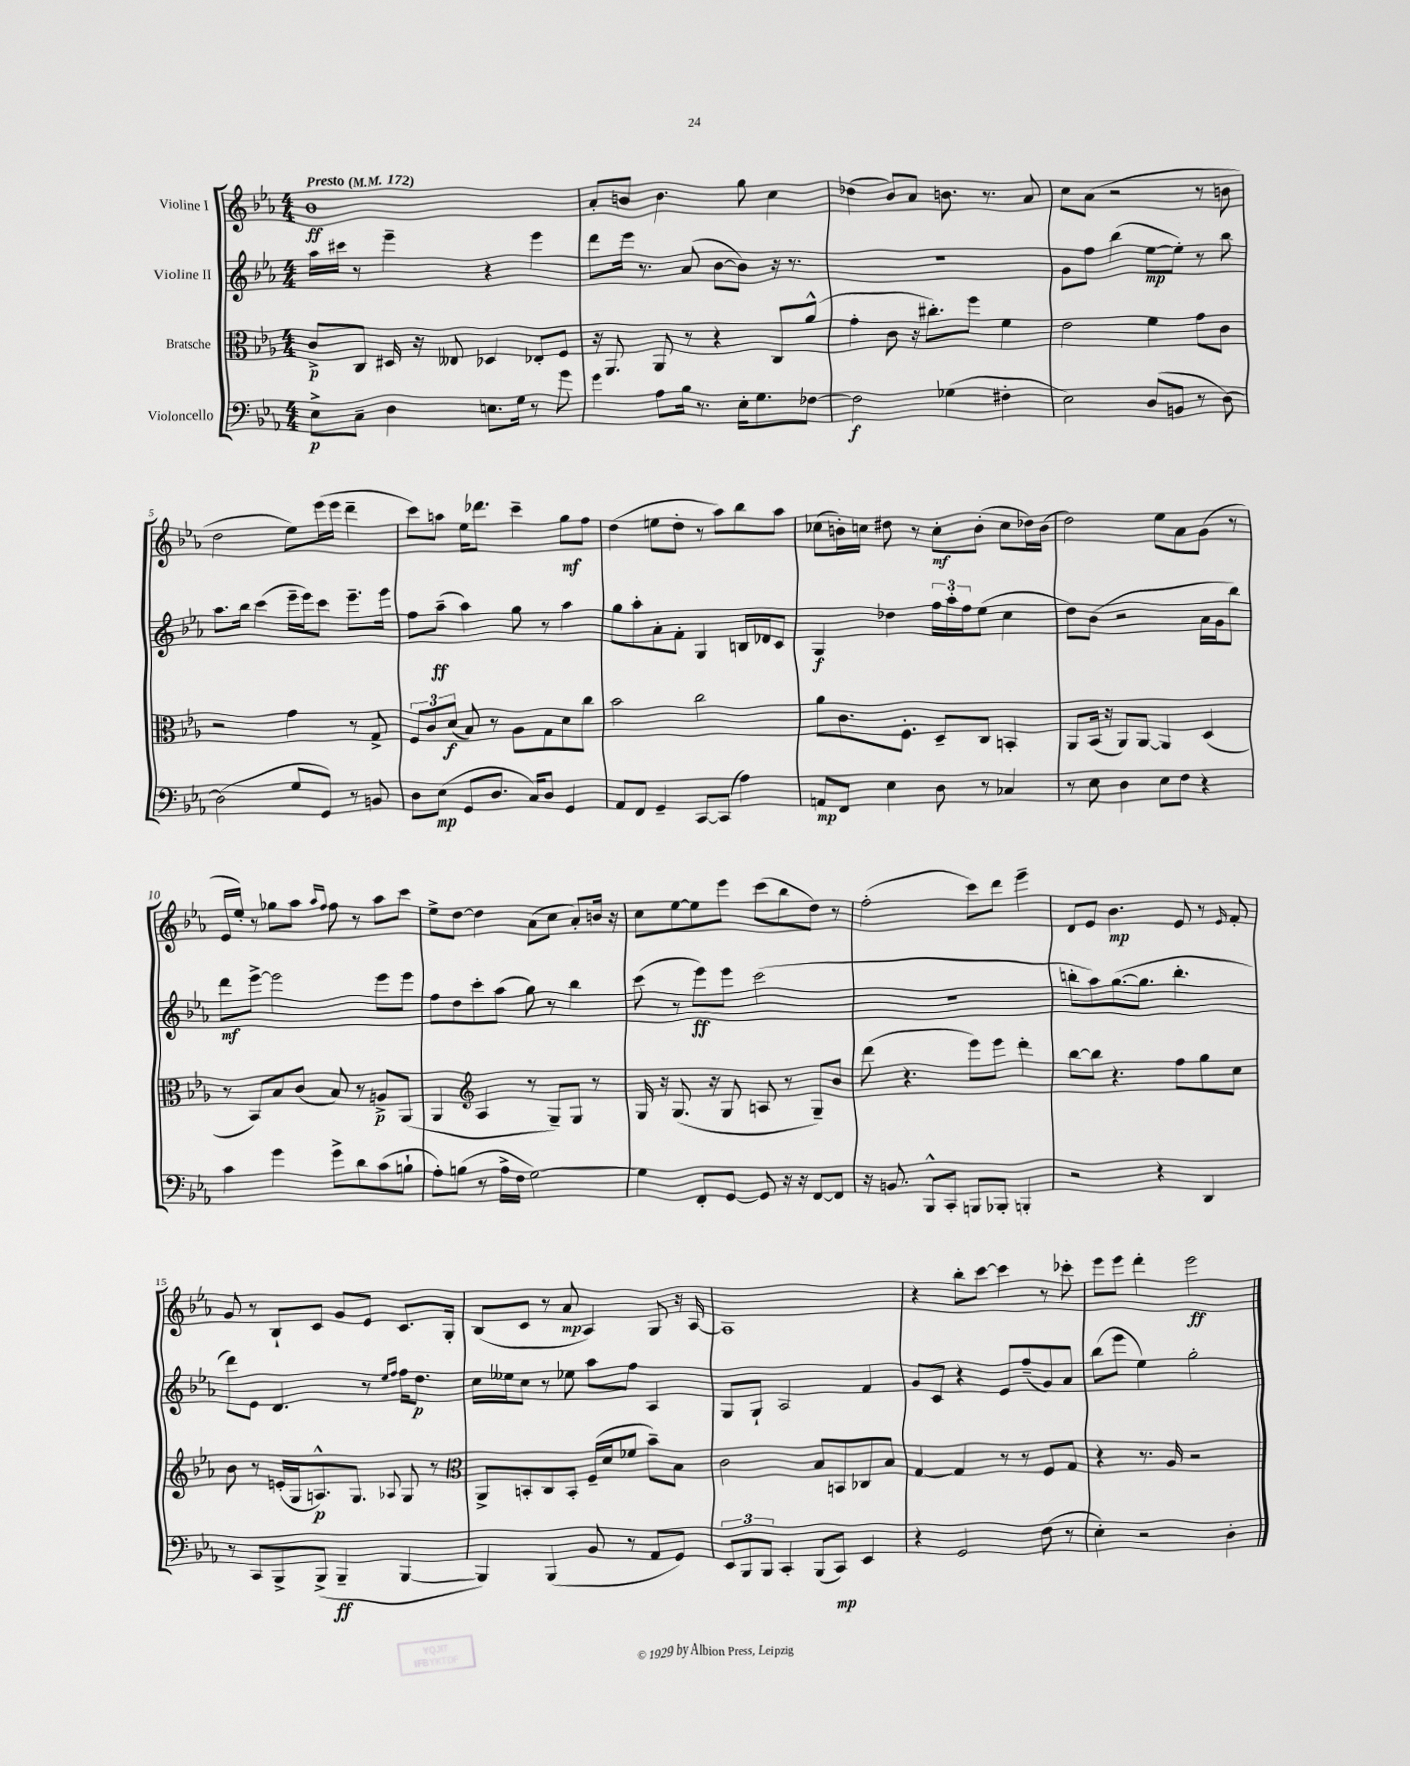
<<
\new StaffGroup <<
\new Staff = "s0" \with { instrumentName = "Violine I" } {
    \clef treble \key ees \major \numericTimeSignature \time 4/4 \tempo "Presto" 4 = 172
    bes'1\ff |
    aes'8-. b'8 b'4. g''8 c''4 |
    des''4( bes'8) aes'8 b'8. r8. aes'8 |
    c''8 aes'8( r2 r8 b'8 |
    d''2 ees''8) ees'''16( ees'''16 d'''4-- |
    c'''8) a''8 ees''16 des'''8. c'''4-- g''8\mf f''8 |
    d''4( e''8 d''8-. r8 aes''8) bes''8 aes''8 |
    ces''8( b'16-.) c''16 dis''8 r8 c''8-.\mf b'8-.( c''8 des''16) b'16( |
    d''2) ees''8 aes'8 g'8( r8 |
    ees'16 ees''16-.) r8 ges''8 aes''8 \grace { aes''16 f''16 } f''8 r8 aes''8 c'''8 |
    ees''8-> d''8~ d''4 aes'8( c''8 aes'8-.) b'16 r16 |
    c''8 ees''8~ ees''8 ees'''8 c'''8( bes''8 d''8) r8 |
    f''2-.( c'''8) d'''8 ees'''4-- |
    d'8 ees'8 bes'4.\mp ees'8 r8 \grace { ees'16 } f'8-. |
    g'8 r8 bes8-! c'8 g'8 ees'8 c'8. g16-. |
    bes8( c'8 r8 aes'8\mp aes4) g8 r16 aes16~ |
    aes1 |
    r4 bes''8-. c'''8~ c'''4 r8 ces'''8-. |
    ees'''8 ees'''8 d'''4-. ees'''2\ff \bar "|." |
}
\new Staff = "s1" \with { instrumentName = "Violine II" } {
    \clef treble \key ees \major \numericTimeSignature \time 4/4
    aes''16 cis'''16 r8 ees'''4-- r4 ees'''4 |
    d'''8 ees'''16 r8. aes'8( bes'8~ bes'8) r16 r8. |
    R1 |
    g'8 f''8 bes''4( ees''8~\mp ees''8-.) r8 bes''8 |
    aes''8. bes''16 c'''4( ees'''16-- ees'''16) c'''8 ees'''8.-- ees'''16 |
    f''8 aes''8--\ff( aes''4) g''8 r8 aes''4 |
    g''8 aes''8-. aes'8-. f'8-. g4 b16 des'16 c'8 |
    g4\f des''4 \tuplet 3/2 { f''16 aes''16-. f''16 } ees''8( c''4 |
    d''8) bes'8( r2 aes'16 g'16 bes''8) |
    d'''8\mf ees'''8~-> ees'''2 ees'''8 ees'''8 |
    f''8 d''8 c'''8-. aes''8( g''8) r8 bes''4 |
    c'''8( r8 ees'''8\ff) ees'''8 c'''2( |
    R1 |
    b''8-. aes''8) g''8.~( g''8. b''4.-. |
    d'''8) ees'8 d'4. r8 \grace { ees''16 f''16 } f''16 d''8.\p |
    c''16 eeses''16 c''8 r8 ees''8 aes''8 f''8 aes4 |
    g8 g8-! aes2 f'4 |
    g'8 c'8 r4 ees'8 f''8--( g'8) aes'8 |
    bes''8( ees'''8 ees''4) g''2-. \bar "|." |
}
\new Staff = "s2" \with { instrumentName = "Bratsche" } {
    \clef alto \key ees \major \numericTimeSignature \time 4/4
    c'8->\p c8 dis16 r16 eeses8 des4 ees8-. f8 |
    r16 aes,8. aes,8 r8 r4 c8 aes'8-^( |
    g'4-. c'8 r16 cis''8.-.) f''8 f'4 |
    ees'2 f'4 g'8 c'8 |
    r2 g'4 r8 g8-> |
    \tuplet 3/2 { f8 c'8 d'8\f( } bes8) r8 aes8 g8 d'8 c''8 |
    bes'2 c''2 |
    aes'8 c'8. f8.-. d8-- c8 b,4-. |
    aes,8 bes,16( r16 aes,8) aes,8~ aes,4 d4( |
    r8 bes,8) bes8 c'8( bes8) r8 a8->\p aes,8( |
    aes,4 \clef treble aes4 r8 g8--) g8 r8 |
    g16 r16 g8.( r16 g8 a8 r8 g8--) bes'8 |
    d'''8( r4. ees'''8) ees'''8 d'''4-. |
    bes''8~ bes''8 r4. f''8 g''8 c''8 |
    bes'8 r8 e'16-.( g16 a8.-^\p) g8. \appoggiatura { aes8 } g8 r8 |
    \clef alto aes,8-> b,8-. c8 b,8-. f16--( d'16 fes'8 bes'8--) bes8 |
    c'2 bes8 b,8 ces8 bes8 |
    g4~ g4 r8 r8 f8 g8 |
    r4 r8. aes16 r2 \bar "|." |
}
\new Staff = "s3" \with { instrumentName = "Violoncello" } {
    \clef bass \key ees \major \numericTimeSignature \time 4/4
    ees8->\p c8-- d4 e8. g16 r8 g'8 |
    g'4 aes8 bes16 r8. ees16-. g8. fes8~ |
    fes2\f ges4( fis4-. |
    ees2) d8( b,8 r8 d8~) |
    d2( g8 g,8) r8 b,8 |
    d8 ees8\mp( g,8 d8. c16) d8 g,4 |
    aes,8 f,8 g,4-- c,8~ c,8( aes4) |
    a,8\mp f,8 ees4 d8 r8 ces4 |
    r8 ees8 d4 ees8 f8 r4 |
    c'4 g'4 g'8-> d'8 c'8( b8-! |
    aes8-.) b8( r8 aes16-> f16 g2~) |
    g4 f,8-. g,8~ g,8 r16 r16 f,8~ f,8 |
    r16 b,8. bes,,8-^ c,8-. b,,8 bes,,8-. b,,4-. |
    r2 r4 d,4 |
    r8 c,8 bes,,8-> bes,,8->( bes,,4--\ff bes,,4~ |
    bes,,4) bes,,4( bes,8 r8 aes,8 g,8) |
    \tuplet 3/2 { ees,8 bes,,8 bes,,8 } c,4-. bes,,8( c,8\mp) ees,4 |
    r4 g,2 f8( r8 |
    ees4-.) r2 d4-. \bar "|." |
}
>>
>>
